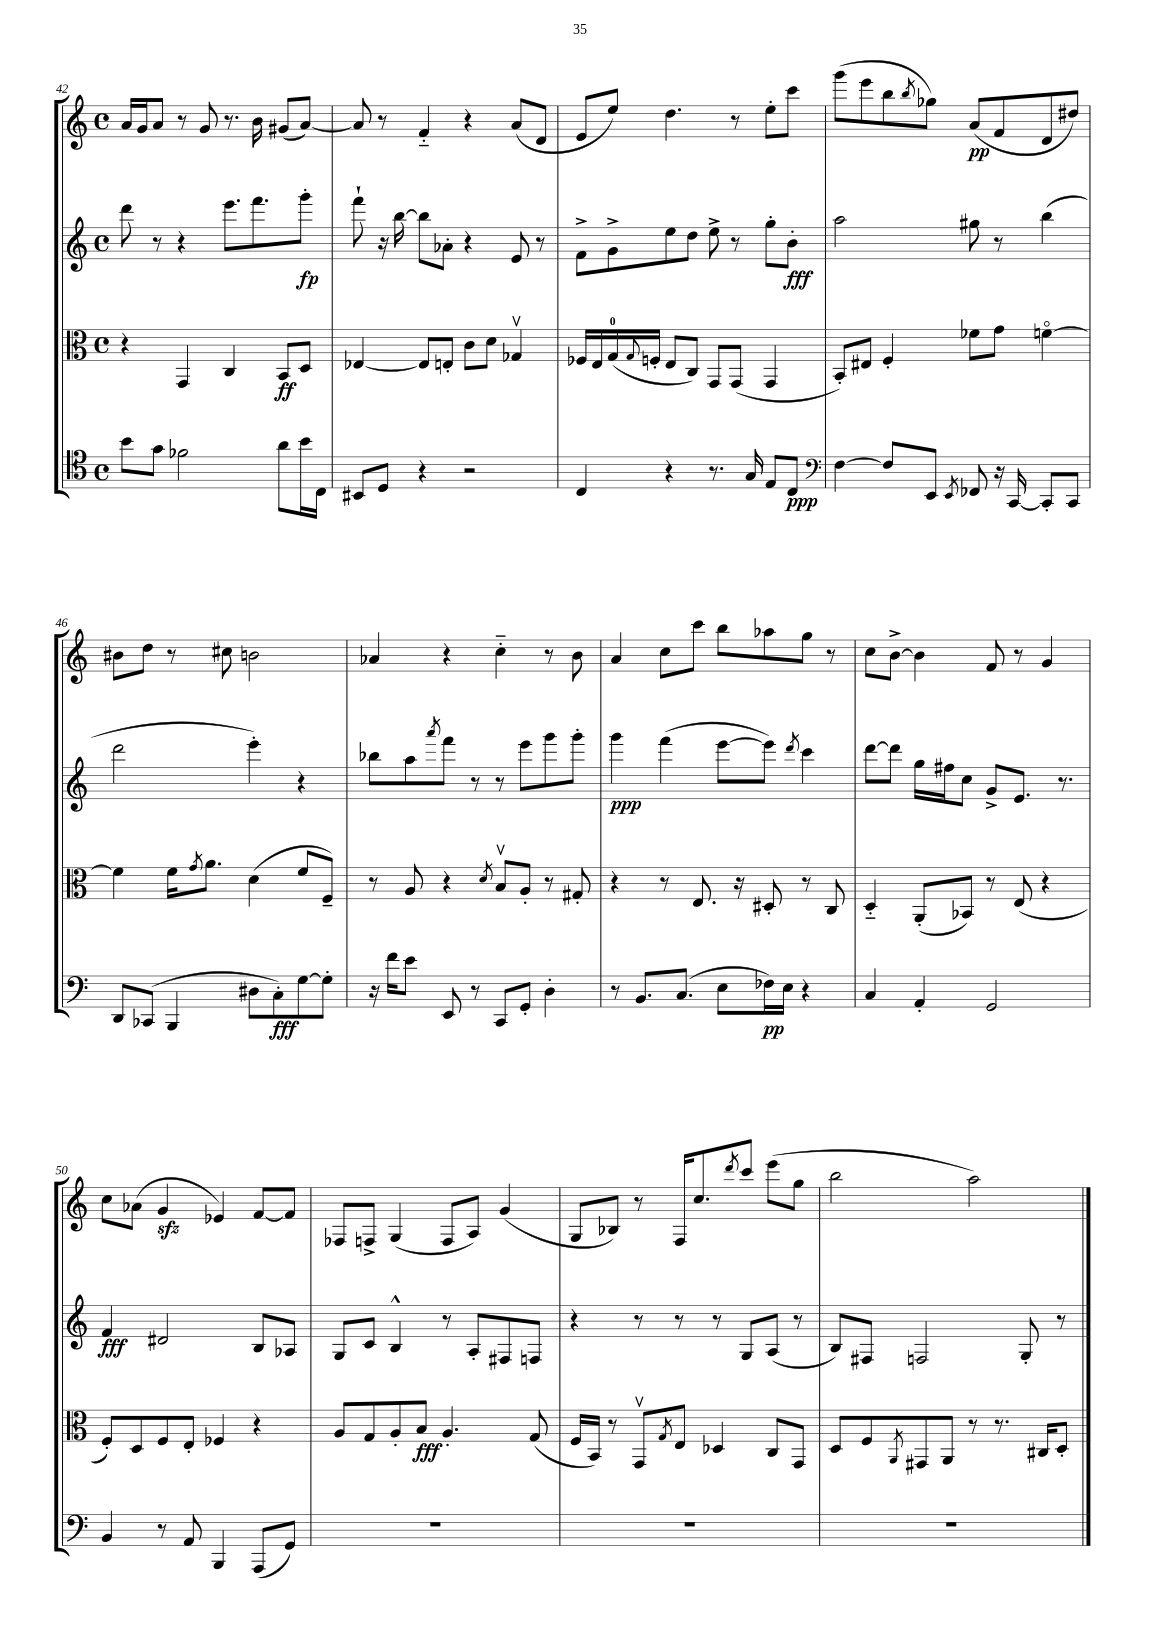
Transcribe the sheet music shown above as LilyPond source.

<<
\new StaffGroup <<
\new Staff = "s0" {
    \clef treble \key c \major \defaultTimeSignature \time 4/4
    a'16 g'16 a'8 r8 g'8 r8. b'16 gis'8( a'8~) |
    a'8 r8 f'4-_ r4 a'8( d'8 |
    e'8 e''8) d''4. r8 e''8-. c'''8 |
    g'''8( e'''8 b''8 \acciaccatura { b''8 } ges''8) a'8\pp( f'8 d'8 dis''8) |
    bis'8 d''8 r8 cis''8 b'2 |
    aes'4 r4 c''4-_ r8 b'8 |
    a'4 c''8 c'''8 b''8 aes''8 g''8 r8 |
    c''8 b'8~-> b'4 f'8 r8 g'4 |
    c''8 aes'8( g'4\sfz ees'4) f'8~ f'8 |
    fes8 f8-> g4( f8 a8) g'4( |
    g8 bes8) r8 f16 c''8. \acciaccatura { d'''8 } c'''8 e'''8( g''8 |
    b''2 a''2) \bar "|." |
}
\new Staff = "s1" {
    \clef treble \key c \major \defaultTimeSignature \time 4/4
    d'''8 r8 r4 e'''8. f'''8. g'''8-.\fp |
    f'''8-! r16 b''16~ b''8 aes'8-. r4 e'8 r8 |
    f'8-> g'8-> e''8 d''8 e''8-> r8 g''8-. b'8-.\fff |
    a''2 gis''8 r8 b''4( |
    d'''2 e'''4-.) r4 |
    bes''8 a''8 \acciaccatura { a'''8 } f'''8 r8 r8 e'''8 g'''8 g'''8-. |
    g'''4\ppp f'''4( e'''8~ e'''8) \acciaccatura { d'''8 } c'''4 |
    d'''8~ d'''8 g''16 fis''16 c''8 g'8-> e'8. r8. |
    f'4\fff dis'2 b8 aes8 |
    g8 c'8 b4-^ r8 a8-. fis8 f8 |
    r4 r8 r8 r8 g8 a8( r8 |
    b8) fis8 f2 g8-. r8 \bar "|." |
}
\new Staff = "s2" {
    \clef alto \key c \major \defaultTimeSignature \time 4/4
    r4 g,4 c4 b,8\ff d8 |
    ees4~ ees8 e8-. c'8 d'8 ges4\upbow |
    fes16 e16 g16-0( \appoggiatura { g8 } f16-. e8 c8) g,8 g,8( g,4 |
    b,8-.) eis8 f4-. fes'8 g'8 f'4~\flageolet |
    f'4 f'16 \acciaccatura { g'8 } a'8. d'4( f'8 f8--) |
    r8 a8 r4 \acciaccatura { d'8 } b8\upbow a8-. r8 gis8-. |
    r4 r8 e8. r16 dis8-. r8 c8 |
    d4-_ a,8-.( bes,8) r8 e8( r4 |
    f8-.) d8 f8 e8-. fes4 r4 |
    a8 g8 a8-. b8\fff a4.-. g8( |
    f16 b,16) r8 g,8\upbow \acciaccatura { g8 } e8 des4 c8 g,8 |
    d8 f8 \acciaccatura { a,8 } gis,8 a,8 r8 r8. cis16 d8-. \bar "|." |
}
\new Staff = "s3" {
    \clef tenor \key c \major \defaultTimeSignature \time 4/4
    b'8 g'8 fes'2 a'8 b'16 c16 |
    bis,8 d8 r4 r2 |
    c4 r4 r8. g16 e8 c8\ppp |
    \clef bass f4~ f8 e,8 \acciaccatura { e,8 } fes,8 r16 c,16~ c,8-. c,8 |
    d,8 ces,8( b,,4 dis8 c8-.\fff) g8~ g8-. |
    r16 f'16 e'8 e,8 r8 c,8 g,8-. d4-. |
    r8 b,8. c8.( e8 fes16\pp) e16 r4 |
    c4 a,4-. g,2 |
    b,4 r8 a,8 b,,4 a,,8( g,8) |
    R1 |
    R1 |
    R1 \bar "|." |
}
>>
>>
\layout { \context { \Score currentBarNumber = #42 } }
